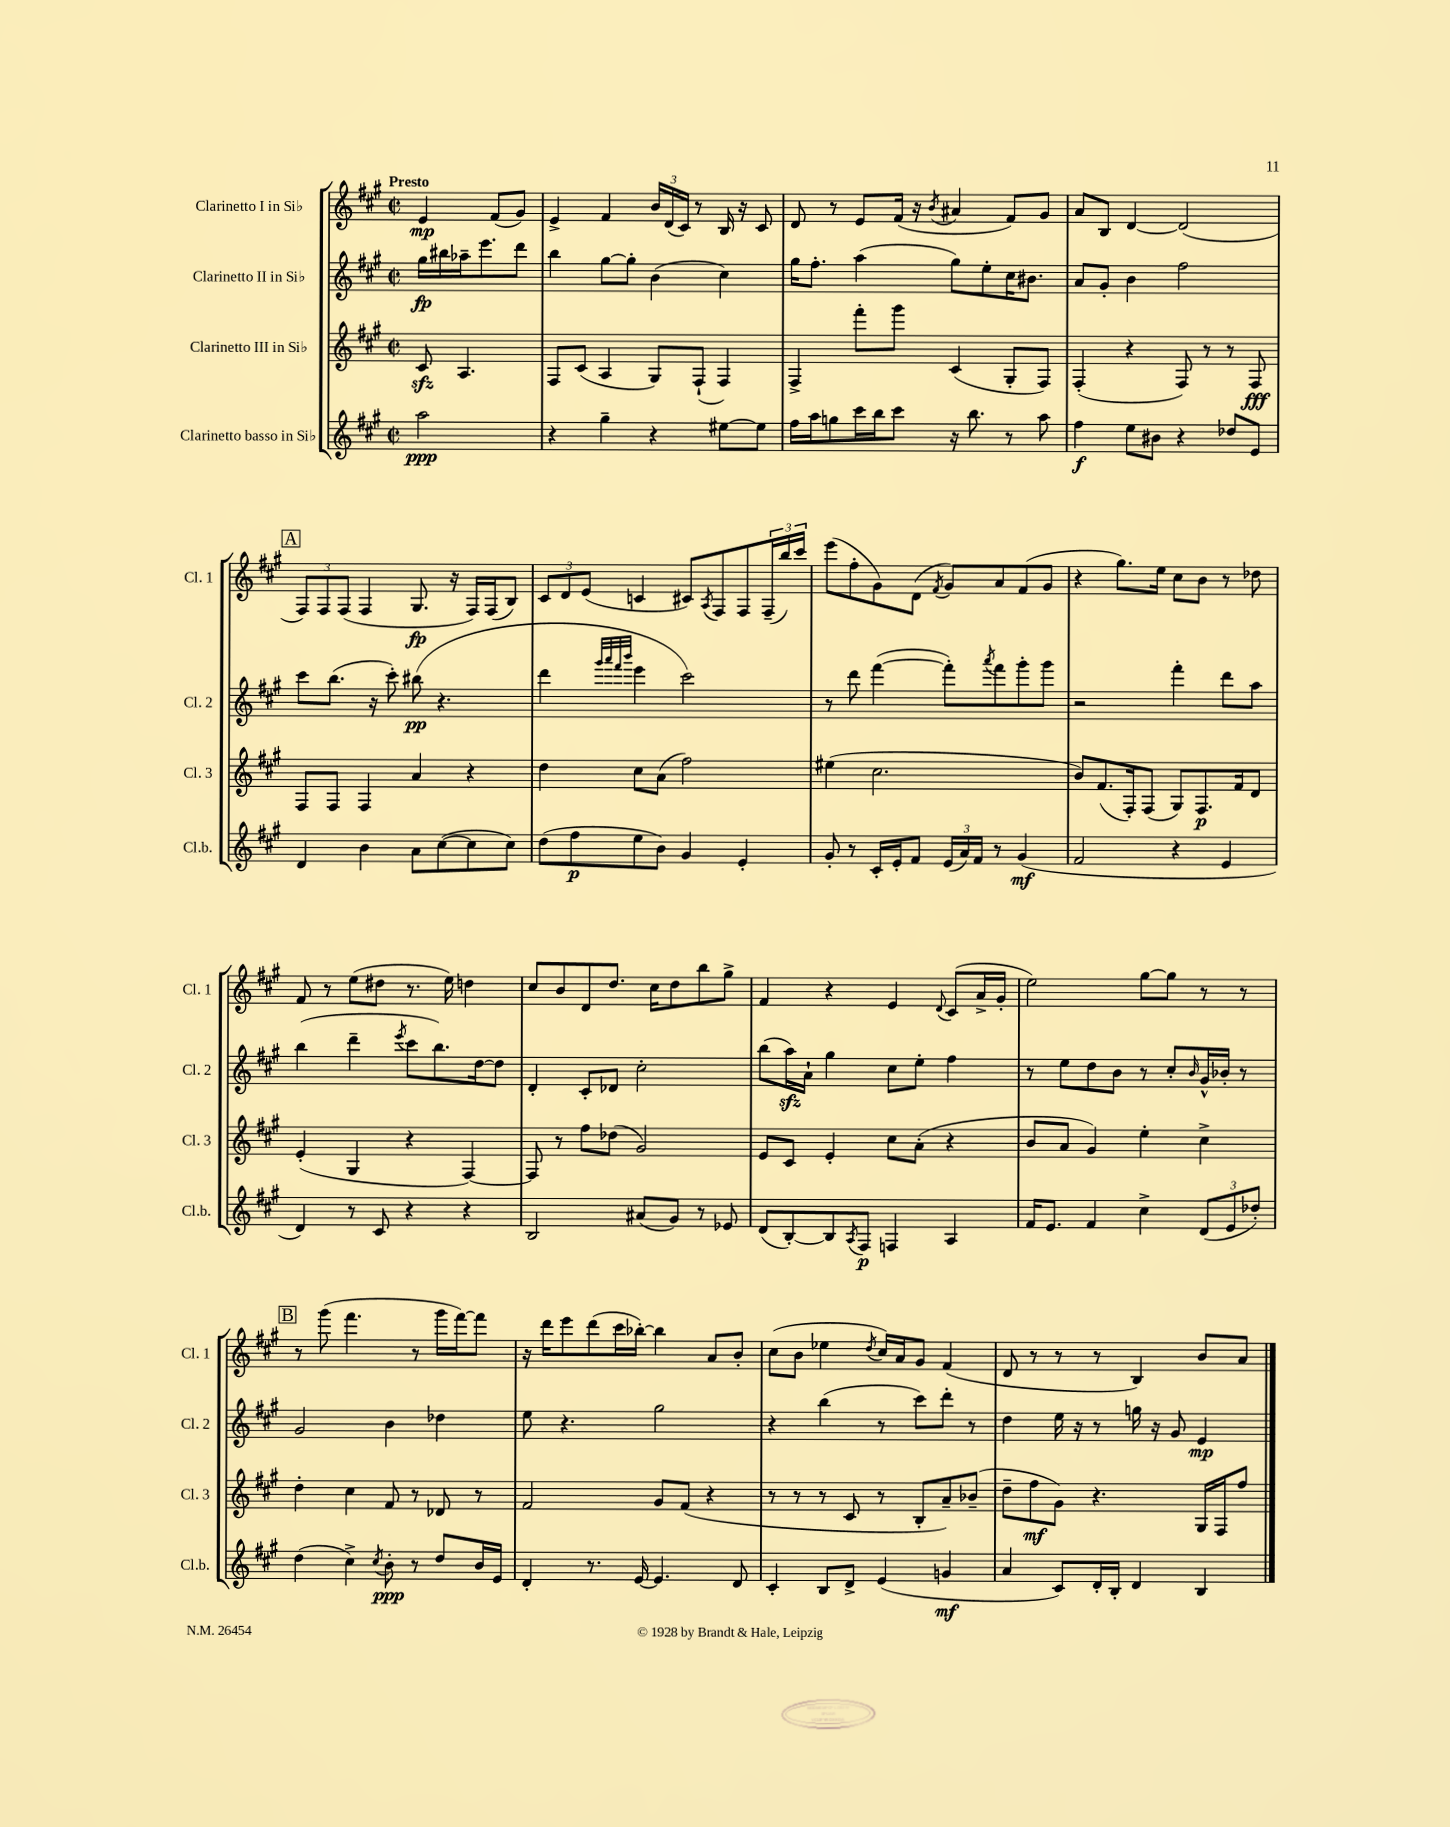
<<
\new StaffGroup <<
\new Staff = "s0" \with { instrumentName = "Clarinetto I in Sib" shortInstrumentName = "Cl. 1" } {
    \clef treble \key a \major \defaultTimeSignature \time 2/2 \partial 2 \tempo "Presto"
    e'4\mp fis'8( gis'8) |
    e'4-> fis'4 \tuplet 3/2 { b'16 d'16( cis'16) } r8 b16 r16 cis'8 |
    d'8 r8 e'8 fis'16( r16 \acciaccatura { b'8 } ais'4 fis'8) gis'8 |
    a'8 b8 d'4~ d'2( |
    \mark \markup { \box "A" } \tuplet 3/2 { fis8) fis8 fis8( } fis4 gis8.\fp r16 fis16) fis16( b8) |
    \tuplet 3/2 { cis'8 d'8 e'8( } c'4 cis'8) \acciaccatura { a8 } fis8 fis8 \tuplet 3/2 { fis16--( b''16) cis'''16 } |
    e'''8( fis''8-. gis'8) d'8( \acciaccatura { fis'8 } gis'8) a'8 fis'8( gis'8 |
    r4 gis''8.) e''16 cis''8 b'8 r8 des''8 |
    fis'8 r8 e''8( dis''8 r8. e''16) d''4 |
    cis''8 b'8 d'8 d''8. cis''16 d''8 b''8 gis''8-> |
    fis'4 r4 e'4 \appoggiatura { d'8 } cis'8( a'16-> gis'16-. |
    e''2) gis''8~ gis''8 r8 r8 |
    \mark \markup { \box "B" } r8 gis'''8( fis'''4. r8 gis'''16 fis'''16~) fis'''8 |
    r16 d'''16 e'''8 d'''8( cis'''16 bes''16~-.) bes''4 a'8 b'8-. |
    cis''8( b'8 ees''4 \acciaccatura { d''8 } cis''16) a'16 gis'8 fis'4( |
    d'8 r8 r8 r8 b4) b'8 a'8 \bar "|." |
}
\new Staff = "s1" \with { instrumentName = "Clarinetto II in Sib" shortInstrumentName = "Cl. 2" } {
    \clef treble \key a \major \defaultTimeSignature \time 2/2 \partial 2
    gis''16\fp bis''16 aes''16-- e'''8. d'''8 |
    b''4 gis''8~ gis''8-. b'4( cis''4) |
    gis''16 fis''8.-. a''4( gis''8) e''8-. cis''16 bis'8. |
    a'8 gis'8-. b'4 fis''2 |
    \mark \markup { \box "A" } cis'''8 b''8.( r16 cis'''8-.) bis''8\pp( r4. |
    d'''4 \grace { gis'''32 a'''32 fis'''32 b'''32 } e'''4 cis'''2) |
    r8 d'''8 fis'''4~( fis'''8-.) \acciaccatura { a'''8 } fis'''8 gis'''8-. gis'''8 |
    r2 fis'''4-. d'''8 a''8 |
    b''4( d'''4-- \acciaccatura { e'''8 } cis'''8 b''8.) d''16~ d''8 |
    d'4-. cis'8-. des'8 cis''2-. |
    b''8( a''16\sfz) a'16-! gis''4 cis''8 e''8-. fis''4 |
    r8 e''8 d''8 b'8 r8 cis''8-. \grace { b'16 } gis'16-^ bes'16-. r8 |
    \mark \markup { \box "B" } gis'2 b'4 des''4 |
    e''8 r4. gis''2 |
    r4 b''4( r8 cis'''8) d'''8-. r8 |
    d''4 e''16 r16 r8 g''16 r16 gis'8 e'4\mp \bar "|." |
}
\new Staff = "s2" \with { instrumentName = "Clarinetto III in Sib" shortInstrumentName = "Cl. 3" } {
    \clef treble \key a \major \defaultTimeSignature \time 2/2 \partial 2
    cis'8\sfz a4. |
    fis8 cis'8( a4 gis8) fis8-!( fis4) |
    fis4-> fis'''8-. gis'''8 cis'4( gis8-. fis8) |
    fis4-.( r4 fis8) r8 r8 fis8\fff |
    \mark \markup { \box "A" } fis8 fis8 fis4 a'4 r4 |
    d''4 cis''8 a'8( fis''2) |
    eis''4( cis''2. |
    b'8) fis'8.( fis16-.) fis8( gis8) fis8.\p fis'16 d'8 |
    e'4-.( gis4 r4 fis4~) |
    fis8 r8 fis''8 des''8( gis'2) |
    e'8 cis'8 e'4-. cis''8 a'8-.( r4 |
    b'8 a'8 gis'4) e''4-. cis''4-> |
    \mark \markup { \box "B" } d''4-. cis''4 fis'8 r8 des'8 r8 |
    fis'2 gis'8 fis'8( r4 |
    r8 r8 r8 cis'8 r8 b8-. a'8--) bes'8--( |
    d''8-- fis''8\mf gis'8) r4. gis16 fis16 fis''8 \bar "|." |
}
\new Staff = "s3" \with { instrumentName = "Clarinetto basso in Sib" shortInstrumentName = "Cl.b." } {
    \clef treble \key a \major \defaultTimeSignature \time 2/2 \partial 2
    a''2\ppp |
    r4 gis''4-- r4 eis''8~ eis''8 |
    fis''16 a''16 g''8 cis'''16 b''16 cis'''8 r16 b''8. r8 a''8 |
    fis''4\f e''8 bis'8 r4 des''8 e'8 |
    \mark \markup { \box "A" } d'4 b'4 a'8 cis''8~( cis''8 cis''8) |
    d''8( fis''8\p e''8 b'8) gis'4 e'4-. |
    gis'8-. r8 cis'16-. e'16-. fis'8 \tuplet 3/2 { e'16( a'16) fis'16 } r8 gis'4\mf( |
    fis'2 r4 e'4 |
    d'4) r8 cis'8 r4 r4 |
    b2 ais'8( gis'8) r8 ees'8 |
    d'8( b8~-.) b8 \acciaccatura { a8 } fis8\p f4 a4 |
    fis'16 e'8. fis'4 cis''4-> \tuplet 3/2 { d'8( e'8 des''8-.) } |
    \mark \markup { \box "B" } d''4( cis''4->) \acciaccatura { cis''8 } b'8-.\ppp r8 d''8 b'16 e'16 |
    d'4-. r8. e'16~ e'4. d'8 |
    cis'4-. b8 d'8-> e'4( g'4\mf |
    a'4 cis'8) d'16-. b16-. d'4 b4 \bar "|." |
}
>>
>>
\layout { \context { \Score \remove "Bar_number_engraver" } }
